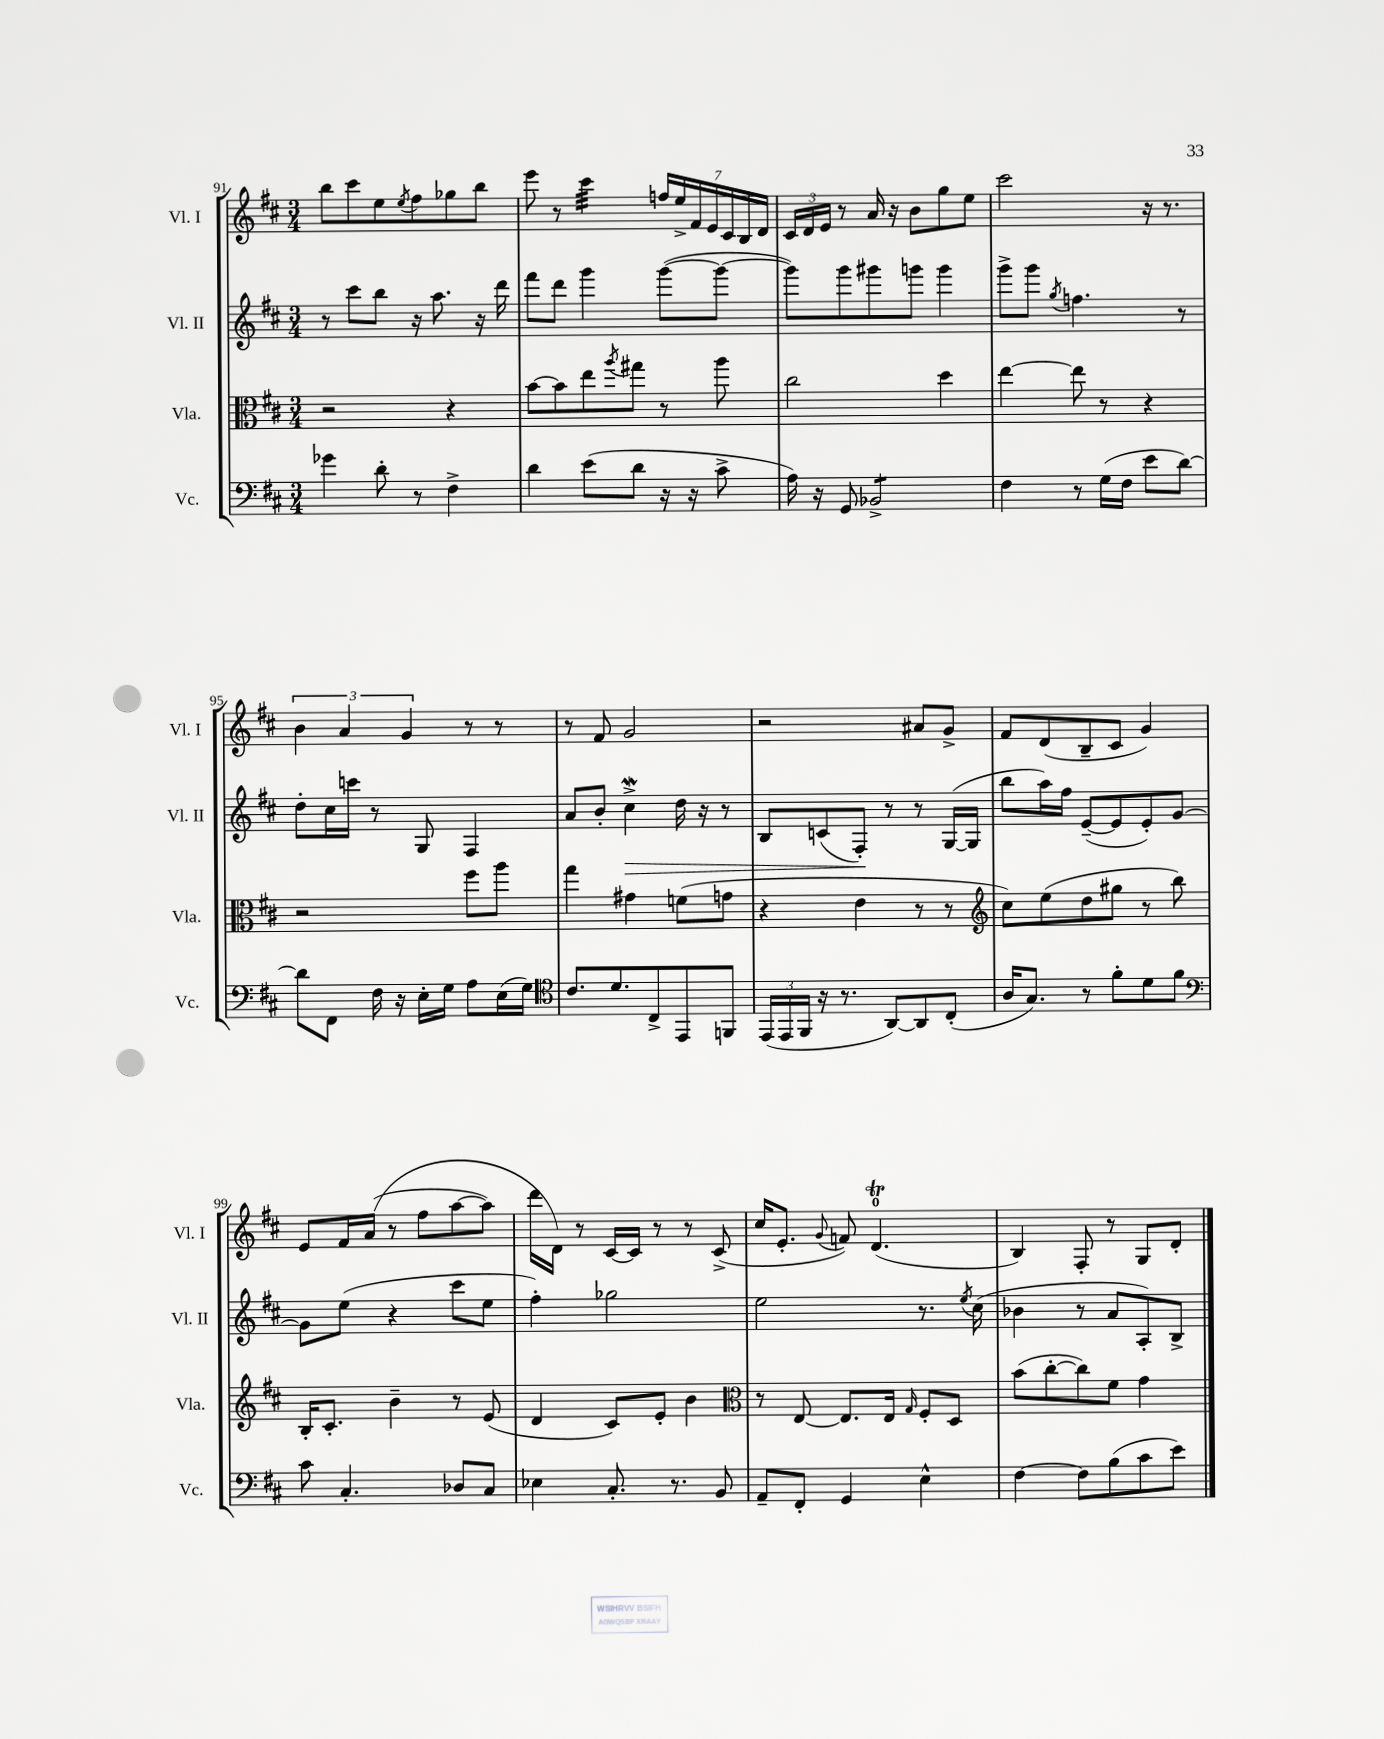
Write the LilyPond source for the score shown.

<<
\new StaffGroup <<
\new Staff = "s0" \with { instrumentName = "Vl. I" shortInstrumentName = "Vl. I" } {
    \clef treble \key d \major \numericTimeSignature \time 3/4
    b''8 cis'''8 e''8 \acciaccatura { e''8 } fis''8 ges''8 b''8 |
    e'''8 r8 cis'''4:32 \tuplet 7/4 { f''16 e''16-> fis'16 e'16 cis'16 b16 d'16 } |
    \tuplet 3/2 { cis'16 d'16 e'16 } r8 a'16 r16 b'8 g''8 e''8 |
    cis'''2 r16 r8. |
    \tuplet 3/2 { b'4 a'4 g'4 } r8 r8 |
    r8 fis'8 g'2 |
    r2 ais'8 g'8-> |
    fis'8 d'8( b8-- cis'8 g'4) |
    e'8 fis'16 a'16(\( r8 fis''8 a''8~ a''8) |
    d'''16 d'16\) r8 cis'16~ cis'16 r8 r8 cis'8->( |
    cis''16 e'8.-. \appoggiatura { g'8 } f'8) d'4.-0\trill( |
    b4) fis8-. r8 g8 d'8-. \bar "|." |
}
\new Staff = "s1" \with { instrumentName = "Vl. II" shortInstrumentName = "Vl. II" } {
    \clef treble \key d \major \numericTimeSignature \time 3/4
    r8 cis'''8 b''8 r16 a''8. r16 d'''16 |
    fis'''8 d'''8 g'''4 g'''8~( g'''8~ |
    g'''8) g'''8 gis'''8 g'''8 g'''4 |
    g'''8-> g'''8 \acciaccatura { g''8 } f''4. r8 |
    d''8-. cis''16 c'''16 r8 g8 fis4 |
    a'8 b'8-. cis''4->\mordent\> d''16 r16 r8 |
    b8 c'8( fis8-.\!) r8 r8 g16~( g16 |
    b''8 a''16) fis''16 e'8~--( e'8 e'8-.) g'8~ |
    g'8 e''8( r4 cis'''8 e''8 |
    fis''4-.) ges''2 |
    e''2 r8. \acciaccatura { e''8 } cis''16( |
    bes'4 r8 a'8 a8-.) b8-> \bar "|." |
}
\new Staff = "s2" \with { instrumentName = "Vla." shortInstrumentName = "Vla." } {
    \clef alto \key d \major \numericTimeSignature \time 3/4
    r2 r4 |
    b'8~ b'8 e''8 \acciaccatura { a''8 } gis''8 r8 a''8 |
    cis''2 d''4 |
    e''4~ e''8 r8 r4 |
    r2 fis''8 a''8 |
    g''4 gis'4 f'8( g'8 |
    r4 e'4 r8 r8 |
    \clef treble cis''8) e''8( d''8 gis''8 r8 b''8) |
    b16-. cis'8.-. b'4-- r8 e'8( |
    d'4 cis'8) e'8-. b'4 |
    \clef alto r8 e8~ e8. e16 \grace { g16 } fis8-. d8 |
    b'8( cis''8~-. cis''8) fis'8 g'4 \bar "|." |
}
\new Staff = "s3" \with { instrumentName = "Vc." shortInstrumentName = "Vc." } {
    \clef bass \key d \major \numericTimeSignature \time 3/4
    ges'4 d'8-. r8 fis4-> |
    d'4 e'8( d'8 r16 r16 cis'8-> |
    a16) r16 g,8 bes,2:8-> |
    fis4 r8 g16( fis16 e'8 d'8~) |
    d'8 fis,8 fis16 r16 e16-. g16 a8 e16( g16) |
    \clef tenor cis'8. d'8. cis8-> e,8 f,8 |
    \tuplet 3/2 { e,16( e,16 fis,16 } r16 r8. a,8~) a,8 cis8-.( |
    a16 g8.) r8 fis'8-. d'8 fis'8 |
    \clef bass cis'8 cis4.-. des8 cis8 |
    ees4 cis8.-. r8. b,8 |
    a,8-- fis,8-. g,4 e4-^ |
    fis4~ fis8 b8( cis'8 e'8) \bar "|." |
}
>>
>>
\layout { \context { \Score currentBarNumber = #91 } }
